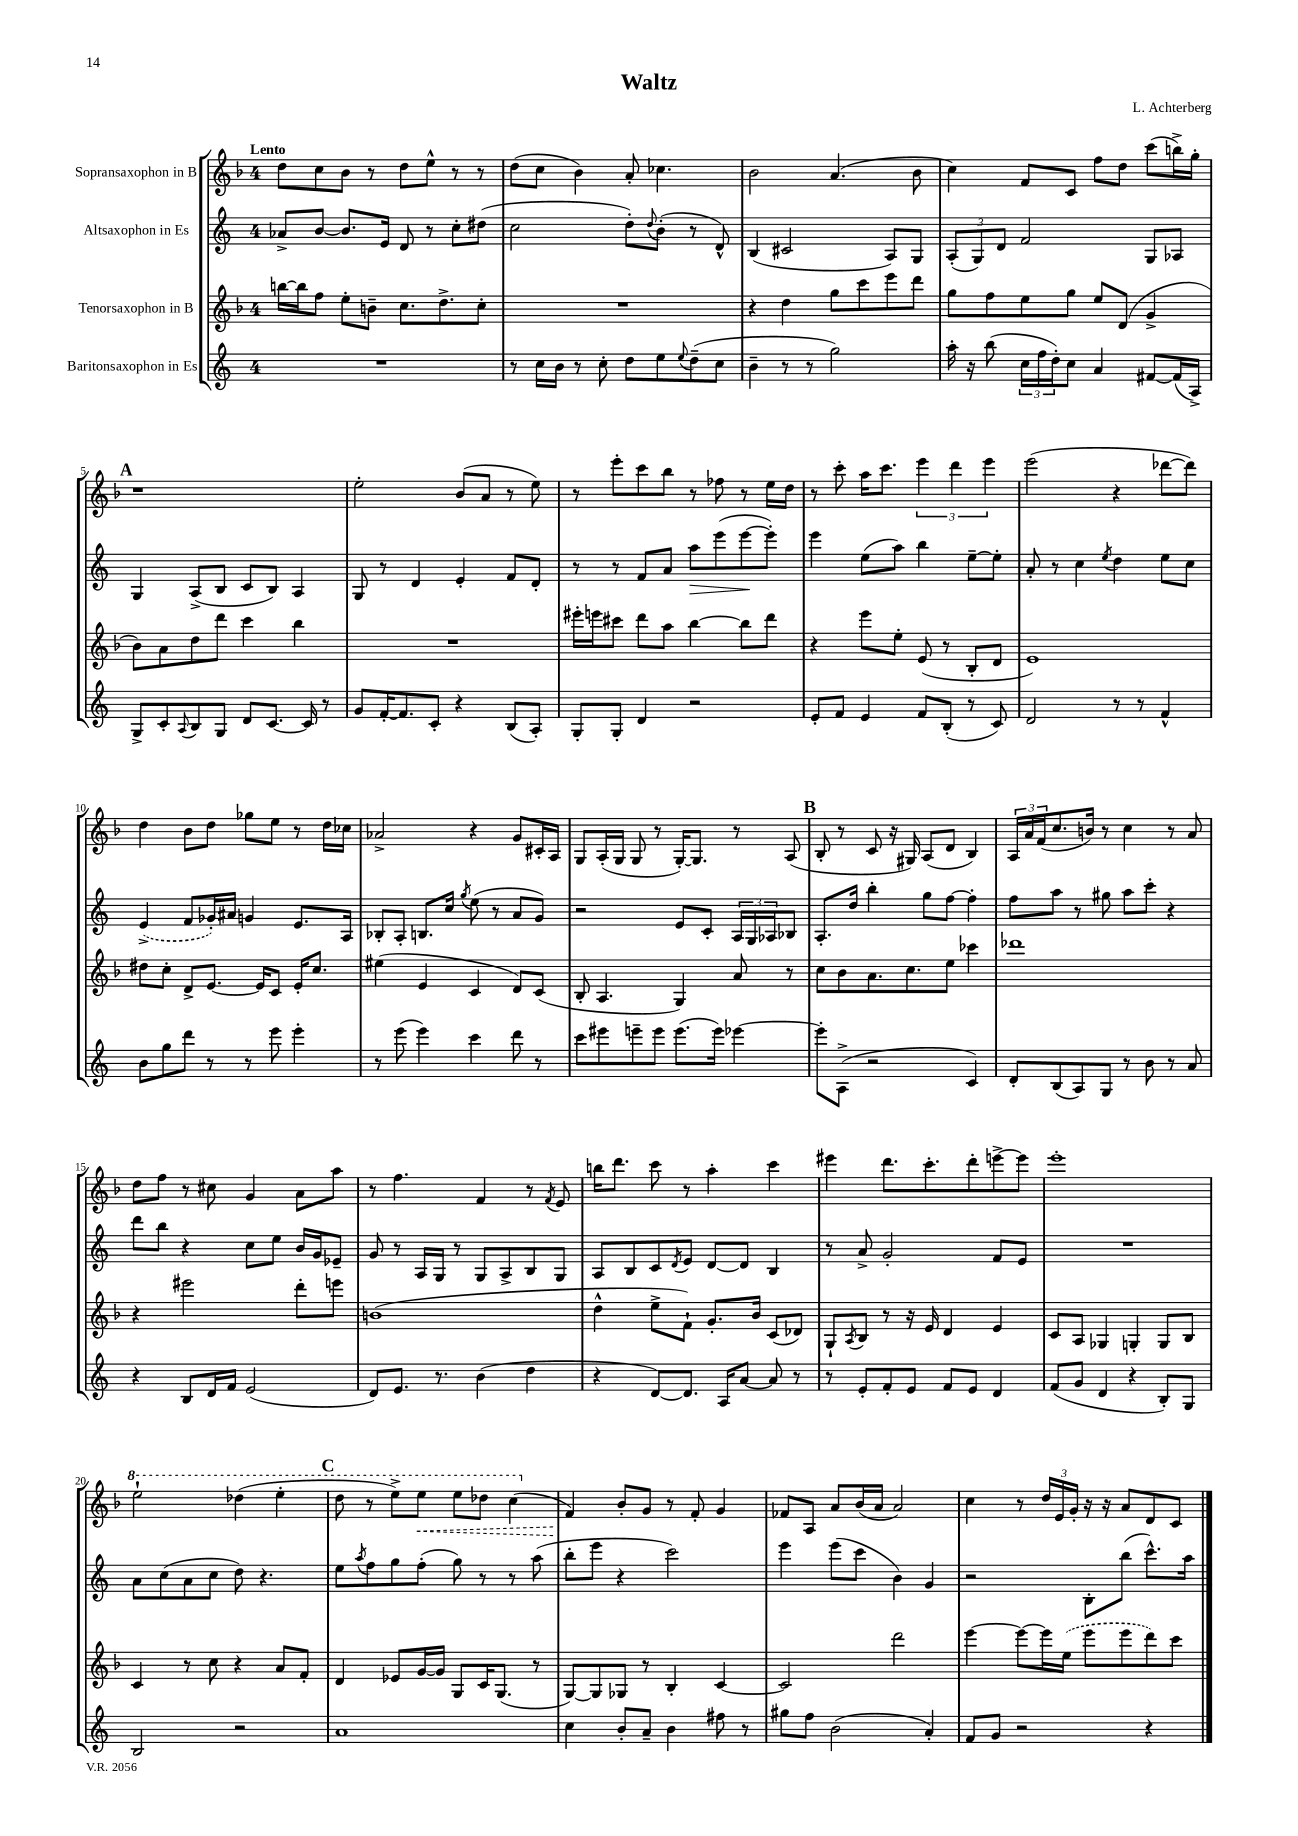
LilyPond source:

\header { title = "Waltz" composer = "L. Achterberg" }
<<
\new StaffGroup <<
\new Staff = "s0" \with { instrumentName = "Sopransaxophon in B" } {
    \clef treble \key f \major \once \override Staff.TimeSignature.style = #'single-digit \time 4/4 \tempo "Lento"
    d''8 c''8 bes'8 r8 d''8 e''8-^ r8 r8 |
    d''8( c''8 bes'4) a'8-. ces''4. |
    bes'2 a'4.( bes'8 |
    c''4) f'8 c'8 f''8 d''8 c'''8( b''16->) g''16-. |
    \mark \markup { \bold "A" } r1 |
    e''2-. bes'8( a'8 r8 e''8) |
    r8 e'''8-. c'''8 bes''8 r8 fes''8 r8 e''16 d''16 |
    r8 c'''8-. a''16 c'''8. \tuplet 3/2 { e'''4 d'''4 e'''4 } |
    e'''2( r4 des'''8~ des'''8) |
    d''4 bes'8 d''8 ges''8 e''8 r8 d''16 ces''16 |
    aes'2-> r4 g'8 cis'16-. a16 |
    g8 a16-.( g16 g8 r8 g16~-.) g8. r8 a8( |
    \mark \markup { \bold "B" } bes8-. r8 c'8 r16 gis16) a8( d'8 bes4) |
    \tuplet 3/2 { a16 a'16 f'16( } c''8. b'16) r8 c''4 r8 a'8 |
    d''8 f''8 r8 cis''8 g'4 a'8 a''8 |
    r8 f''4. f'4 r8 \acciaccatura { f'8 } e'8 |
    b''16 d'''8. c'''8 r8 a''4-. c'''4 |
    eis'''4 d'''8. c'''8.-. d'''8-. e'''8~-> e'''8 |
    e'''1-. |
    \ottava #1 e'''2-! des'''4( e'''4-. |
    \mark \markup { \bold "C" } d'''8 r8 e'''8->) \once \override Hairpin.style = #'dashed-line e'''8\< e'''8 des'''8 c'''4( \ottava #0 |
    f'4\!) bes'8-. g'8 r8 f'8-. g'4 |
    fes'8 a8 a'8 bes'16( a'16 a'2) |
    c''4 r8 \tuplet 3/2 { d''16 e'16 g'16-. } r16 r16 a'8 d'8 c'8 \bar "|." |
}
\new Staff = "s1" \with { instrumentName = "Altsaxophon in Es" } {
    \clef treble \key c \major \once \override Staff.TimeSignature.style = #'single-digit \time 4/4
    aes'8-> b'8~ b'8. e'16 d'8 r8 c''8-. dis''8( |
    c''2 d''8-.) \appoggiatura { d''8 } b'8-.( r8 d'8-^) |
    b4( cis'2 a8) g8 |
    \tuplet 3/2 { a8-.( g8) d'8 } f'2 g8 aes8 |
    \mark \markup { \bold "A" } g4 a8->( b8 c'8 b8) a4 |
    g8 r8 d'4 e'4-. f'8 d'8-. |
    r8 r8 f'8 a'8 a''8\> e'''8( e'''8~\! e'''8-.) |
    e'''4 e''8( a''8) b''4 e''8~-- e''8-. |
    a'8-. r8 c''4 \acciaccatura { e''8 } d''4 e''8 c''8 |
    \once \slurDashed e'4->( f'8 ges'16-.) ais'16 g'4 e'8. a16 |
    bes8-. a8-. b8. c''16 \acciaccatura { g''8 } e''8( r8 a'8 g'8) |
    r2 e'8 c'8-. \tuplet 3/2 { a16 g16 aes16 } bes8 |
    \mark \markup { \bold "B" } a8.-. d''16 b''4-. g''8 f''8~ f''4-. |
    f''8 a''8 r8 gis''8 a''8 c'''8-. r4 |
    d'''8 b''8 r4 c''8 e''8 b'16 g'16 ees'8-- |
    g'8 r8 a16 g16 r8 g8 a8-> b8 g8 |
    a8 b8 c'8 \acciaccatura { d'8 } e'8 d'8~ d'8 b4 |
    r8 a'8-> g'2-. f'8 e'8 |
    R1 |
    a'8 c''8( a'8 c''8 d''8) r4. |
    \mark \markup { \bold "C" } e''8 \acciaccatura { a''8 } f''8 g''8 f''8-.( g''8) r8 r8 a''8( |
    b''8-. e'''8 r4 c'''2) |
    e'''4 e'''8( c'''8 b'4) g'4 |
    r2 b8-. b''8( c'''8.-^) a''16 \bar "|." |
}
\new Staff = "s2" \with { instrumentName = "Tenorsaxophon in B" } {
    \clef treble \key f \major \once \override Staff.TimeSignature.style = #'single-digit \time 4/4
    b''16~ b''16 f''8 e''8-. b'8-- c''8. d''8.-> c''8-. |
    R1 |
    r4 d''4 g''8 c'''8 e'''8 d'''8 |
    g''8 f''8 e''8 g''8 e''8 d'8( g'4-> |
    \mark \markup { \bold "A" } bes'8) a'8 d''8 d'''8 c'''4 bes''4 |
    R1 |
    eis'''16-. e'''16 cis'''8 d'''8 a''8 bes''4~ bes''8 d'''8 |
    r4 e'''8 e''8-. e'8( r8 bes8-. d'8 |
    e'1) |
    dis''8 c''8-. d'8-> e'8.~ e'16 c'8 e'16-. c''8. |
    eis''4( e'4 c'4 d'8) c'8( |
    bes8-. a4. g4) a'8 r8 |
    \mark \markup { \bold "B" } c''8 bes'8 a'8. c''8. e''8 ces'''4 |
    des'''1 |
    r4 eis'''2 d'''8-. e'''8 |
    b'1( |
    d''4-^ e''8-> f'8-!) g'8.-. bes'16 c'8( des'8) |
    g8-! \acciaccatura { a8 } bes8 r8 r16 e'16 d'4 e'4 |
    c'8 a8 ges4 g4-. g8 bes8 |
    c'4 r8 c''8 r4 a'8 f'8-. |
    \mark \markup { \bold "C" } d'4 ees'8 g'16~ g'16 g8 c'16 g8.( r8 |
    g8~) g8 ges8 r8 bes4-. c'4~ |
    c'2 d'''2 |
    e'''4~ e'''8~ e'''16 \once \slurDashed e''16( e'''8 e'''8 d'''8) c'''8 \bar "|." |
}
\new Staff = "s3" \with { instrumentName = "Baritonsaxophon in Es" } {
    \clef treble \key c \major \once \override Staff.TimeSignature.style = #'single-digit \time 4/4
    R1 |
    r8 c''16 b'16 r8 c''8-. d''8 e''8 \appoggiatura { e''8 } d''8--( c''8 |
    b'4-- r8 r8 g''2) |
    a''16-. r16 b''8( \tuplet 3/2 { c''16 f''16 d''16-.) } c''8 a'4 fis'8~ fis'16( a16->) |
    \mark \markup { \bold "A" } g8-> c'8-. \appoggiatura { a8 } b8 g8 d'8 c'8.~ c'16 r8 |
    g'8 f'16~-. f'8. c'8-. r4 b8( a8-.) |
    g8-. g8-. d'4 r2 |
    e'8-. f'8 e'4 f'8 b8-.( r8 c'8) |
    d'2 r8 r8 f'4-^ |
    b'8 g''8 d'''8 r8 r8 e'''8 e'''4-. |
    r8 e'''8( e'''4) c'''4 d'''8 r8 |
    c'''8 eis'''8 e'''8-- e'''8 e'''8.( e'''16) ees'''4~ |
    \mark \markup { \bold "B" } ees'''8-. a8->( r2 c'4) |
    d'8-. b8( a8) g8 r8 b'8 r8 a'8 |
    r4 b8 d'16 f'16 e'2( |
    d'8) e'8. r8. b'4( d''4 |
    r4 d'8~) d'8. a16 a'8~ a'8 r8 |
    r8 e'8-. f'8-. e'8 f'8 e'8 d'4 |
    f'8( g'8 d'4 r4 b8-.) g8 |
    b2 r2 |
    \mark \markup { \bold "C" } a'1 |
    c''4 b'8-. a'8-- b'4 fis''8 r8 |
    gis''8 f''8 b'2( a'4-.) |
    f'8 g'8 r2 r4 \bar "|." |
}
>>
>>
